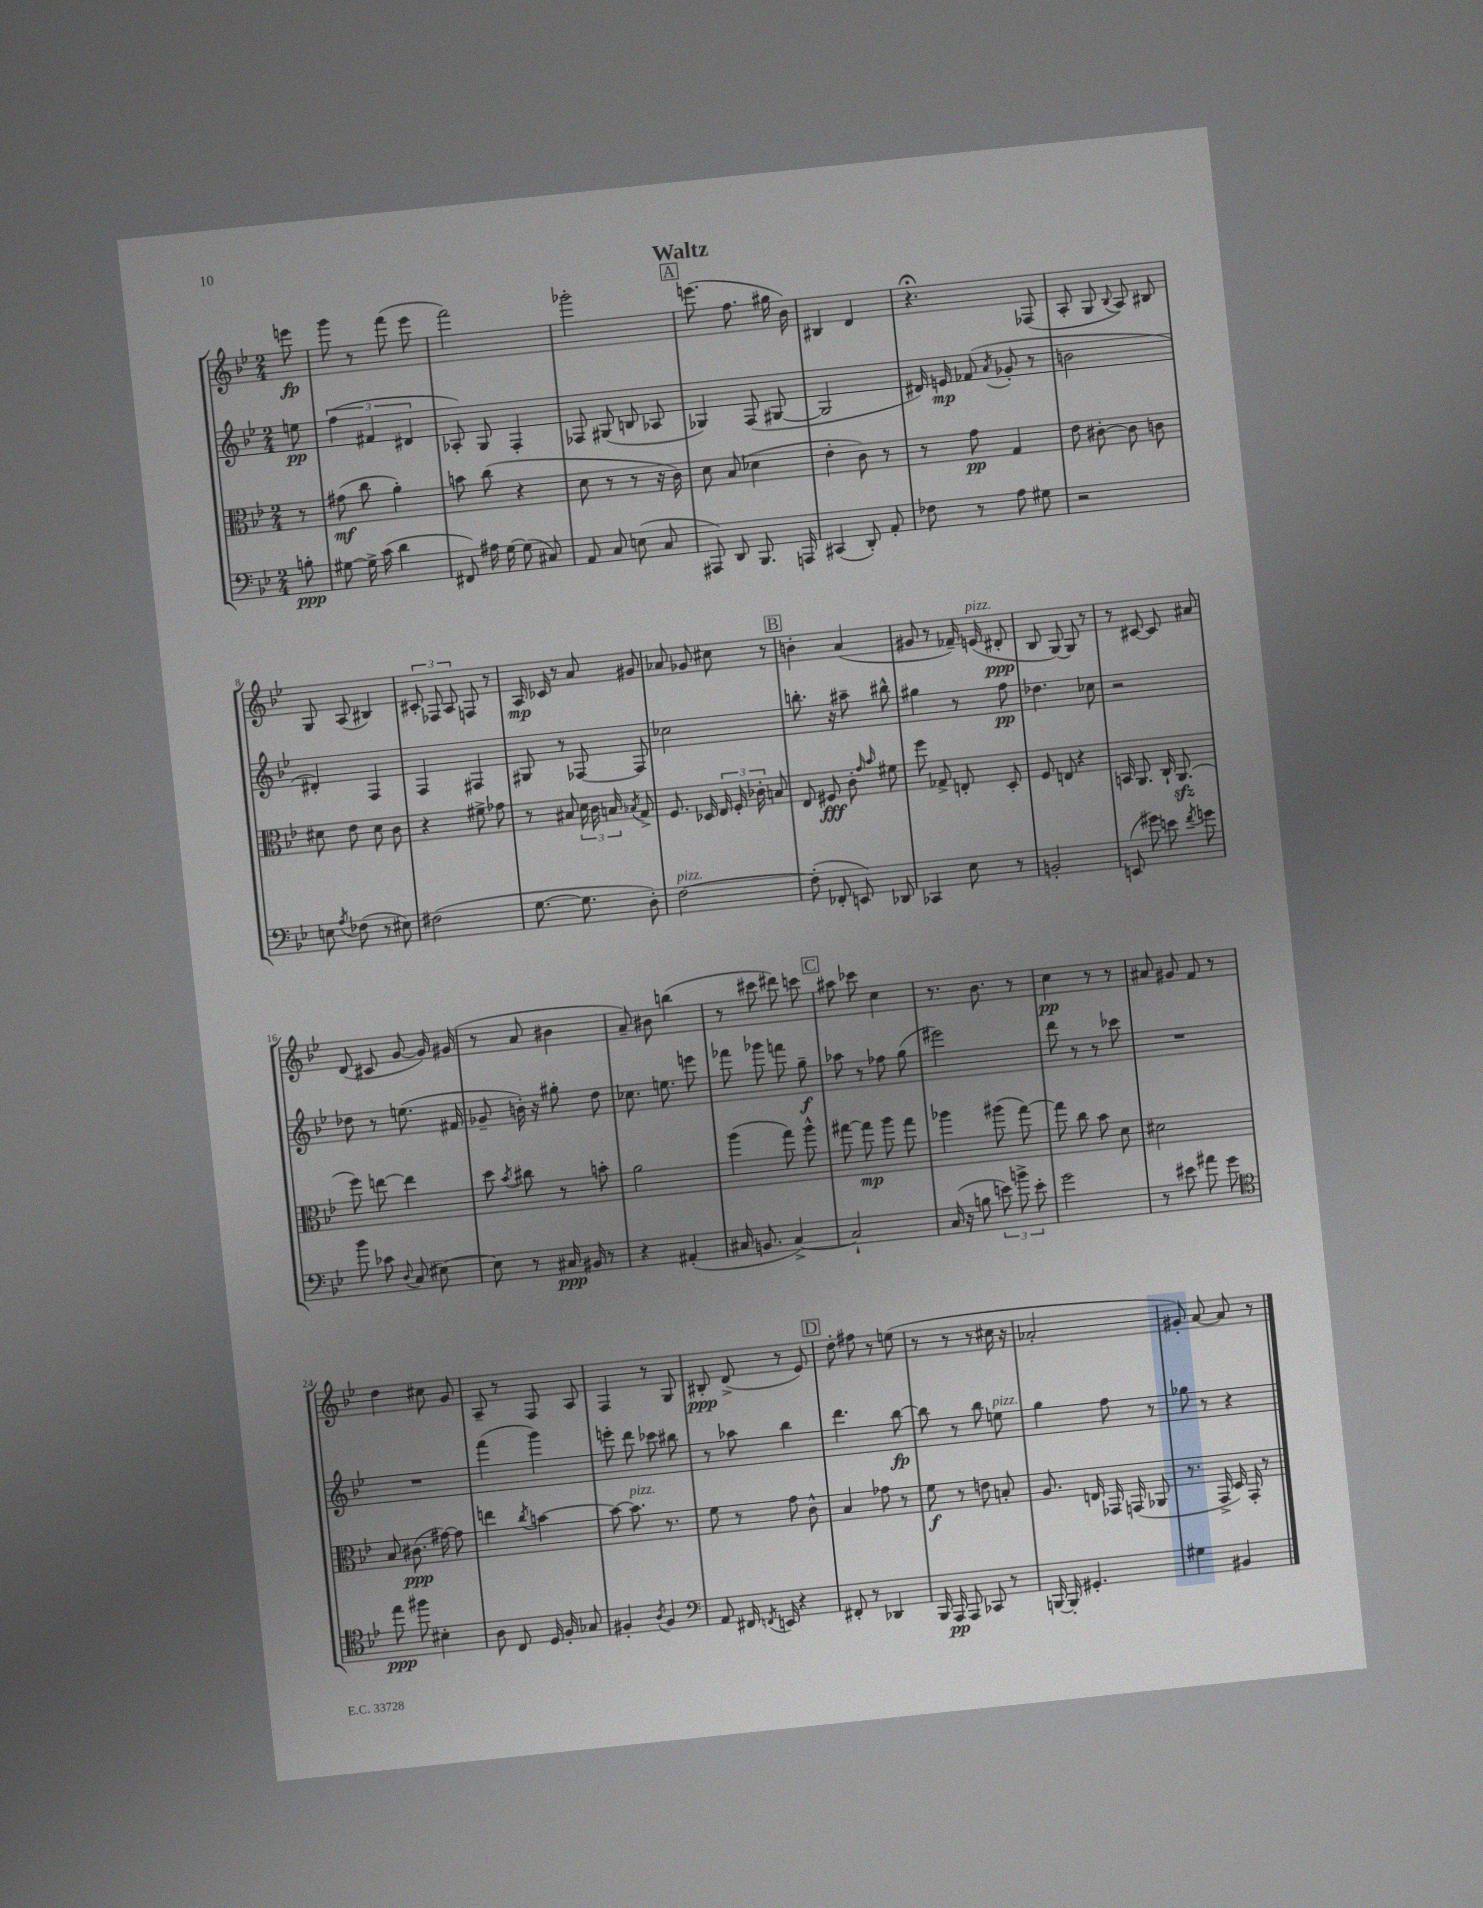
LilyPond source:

\header { title = "Waltz" }
<<
\new StaffGroup <<
\new Staff = "s0" {
    \clef treble \key bes \major \numericTimeSignature \time 2/4 \partial 8
    \autoBeamOff e'''8\fp |
    g'''8 r8 f'''8( ees'''8 |
    f'''2) |
    ges'''2-. |
    \mark \markup { \box "A" } e'''8.( f''8. gis''16 bes'16) |
    bis4 d'4 |
    r4.\fermata fes8( |
    a8-. g8 \appoggiatura { bes8 } a8) bis8 |
    g8 a8( bis4) |
    \tuplet 3/2 { cis'8-. fes8 a8 } f8 r8 |
    a16\mp ces'16 r8 a'8 gis'8 |
    aes'8 ges'8 cis''8 r8 |
    \mark \markup { \box "B" } b'4-. a'4( |
    gis'8 r8 fes'16--) e'16^\markup { \italic "pizz." }( dis'8-.\ppp |
    bes8 g8~) g8 r8 |
    r8 cis'8~ cis'8 ais'8 |
    d'8( cis'8 g'8~ g'16) gis'16( |
    r8 a'8 bis'4 |
    a'8--) bis'8 b''4( |
    r8 cis'''8 dis'''8) c'''8 |
    \mark \markup { \box "C" } ais''8 ces'''8 c''4 |
    r8. bes'8. r8 |
    c''4\pp r8 r8 |
    ais'8 gis'8 f'8 r8 |
    d''4 cis''8 g'8 |
    a8-- r8 f8 a8 |
    f4 r8 g8 |
    bis8-.\ppp d'8->( r8 ees'8) |
    \mark \markup { \box "D" } d''8-. fis''8 r8 e''8( |
    r8 r8 r8 cis''16 r16 |
    aes'2-. |
    gis'8-.) a'8~ a'8 r8 \bar "|." |
}
\new Staff = "s1" {
    \clef treble \key bes \major \numericTimeSignature \time 2/4 \partial 8
    \autoBeamOff e''8\pp |
    \tuplet 3/2 { f''4( fis'4 dis'4 } |
    aes8-.) g8 f4-. |
    fes8 gis8( b8 aes8 |
    \mark \markup { \box "A" } ges4) f8( gis8~ |
    gis2 |
    dis'16) e'16\mp fes'8( \acciaccatura { a'8 } ges'8-. r8 |
    b'2 |
    dis'4-.) f4 |
    f4 fis4 |
    gis8 r8 fes8~ fes8 |
    ces''2 |
    \mark \markup { \box "B" } b''8.-. r16 ais''8-- bis''8-^ |
    gis''4 r8 f''8\pp |
    des''4. ces''8 |
    r2 |
    des''8 r8 e''8.( fis'16 |
    ges'8-- b'16-.) r16 gis''8-. d''8 |
    ces''8. e''8. e'''8 |
    fes'''8 ges'''8 f'''8 g''8--\f |
    \mark \markup { \box "C" } aes''8 r8 fes''8 g''8( |
    eis'''2) |
    d'''8 r8 r8 ces'''8 |
    R2 |
    R2 |
    f'''4( g'''4) |
    e'''8-. d'''8 ces'''8 bis''8 |
    r8 aes''8 bes''4 |
    \mark \markup { \box "D" } d'''4. bes''8~\fp |
    bes''8 r8 bes''8 e''8^\markup { \italic "pizz." } |
    g''4 f''8 r8 |
    ges''8 r8 r4 \bar "|." |
}
\new Staff = "s2" {
    \clef alto \key bes \major \numericTimeSignature \time 2/4 \partial 8
    \autoBeamOff r8 |
    gis'8\mf( c''8 a'4-.) |
    b'8 c''8( r4 |
    d'8 r8 r8 r16 c'16) |
    \mark \markup { \box "A" } d'8 bes8( des'4 |
    ees'4-. c'8) r8 |
    r8 g'8\pp g4 |
    ees'8 cis'8~-. cis'8 c'8 |
    dis'8 ees'8 dis'8 c'8 |
    r4 fis'8-> ges'8 |
    r8 bis8 \tuplet 3/2 { d'16 c'16 b16 } \acciaccatura { bes8 } g8-> |
    f8. des16 \tuplet 3/2 { ees16 f16-. ces'16-. } b8 |
    \mark \markup { \box "B" } ees8 fis8\fff c'8-. \grace { g'16 bes'16 } fis'8 |
    f''8 ges8-> e8-. d8-. |
    f8 e8 r4 |
    b,16 a,8. c16-! a,8.\sfz( |
    f''8) e''8~ e''4 |
    d''8 \acciaccatura { bes'8 } cis''8 r8 b'8-. |
    a'2 |
    a''4( g''8) a''8-^ |
    \mark \markup { \box "C" } gis''8~ gis''8\mp a''8 gis''8 |
    aes''4 ais''8( g''8~) |
    g''8 c''8 bes'8 d'8 |
    dis'2 |
    bes8 cis'8.\ppp( gis'16~) gis'8 |
    e''4 \acciaccatura { c''8 } b'4~ |
    b'8~ b'8.^\markup { \italic "pizz." } r8. |
    f'8 r8 g'8 c'8-^ |
    \mark \markup { \box "D" } bes4 ges'8 r8 |
    f'8\f r8 e'8 b8-. |
    a8. e16 ges,16 g,16( aes,8 |
    r8. g,16-> d16) g,16-. r8 \bar "|." |
}
\new Staff = "s3" {
    \clef bass \key bes \major \numericTimeSignature \time 2/4 \partial 8
    \autoBeamOff b8-.\ppp |
    gis8~ gis16-> c'16( d'4 |
    fis,8) ais16 g16~ g8( cis8) |
    a,8 c8 e8( c8 |
    \mark \markup { \box "A" } ais,,8) d,8 bes,,8. a,,16 |
    cis,4( d,8-.) a,8-. |
    fes8 r8 a8 gis8 |
    r2 |
    e8 \acciaccatura { a8 } fes8( r8 eis8) |
    fis2( |
    g8.~ g8. d8-.) |
    f2~^\markup { \italic "pizz." } |
    \mark \markup { \box "B" } f8-.( fes,8-. e,8) des,8 |
    ces,4 ees8 r8 |
    b,2-. |
    e,8( gis'8) e'8 \acciaccatura { f'8 } g'8 |
    bes'8 ces'8 \appoggiatura { d8 } c8( eis8~) |
    eis8 r8 cis16\ppp bis,16 r8 |
    r4 ais,4-.( |
    cis16 b,8. cis4~->) |
    \mark \markup { \box "C" } cis2-! |
    c16( r16 b8 \tuplet 3/2 { e'8) b'8-> e'8-. } |
    g'2 |
    r8 eis'8 ais'8 g'8 |
    \clef tenor ees''8\ppp fis''8 bis4-. |
    a8 c8 d16 f16-. ges8 |
    fis4-. \acciaccatura { a8 } fis4 |
    \clef bass a,8 fis,16 \acciaccatura { f,8 } e,16 r4 |
    \mark \markup { \box "D" } fis,8-. r8 des,4 |
    bes,,16 a,,16\pp a,,8 ces,8 r8 |
    b,,16~ b,,16-. gis,4.-. |
    gis4 bis,4 \bar "|." |
}
>>
>>
